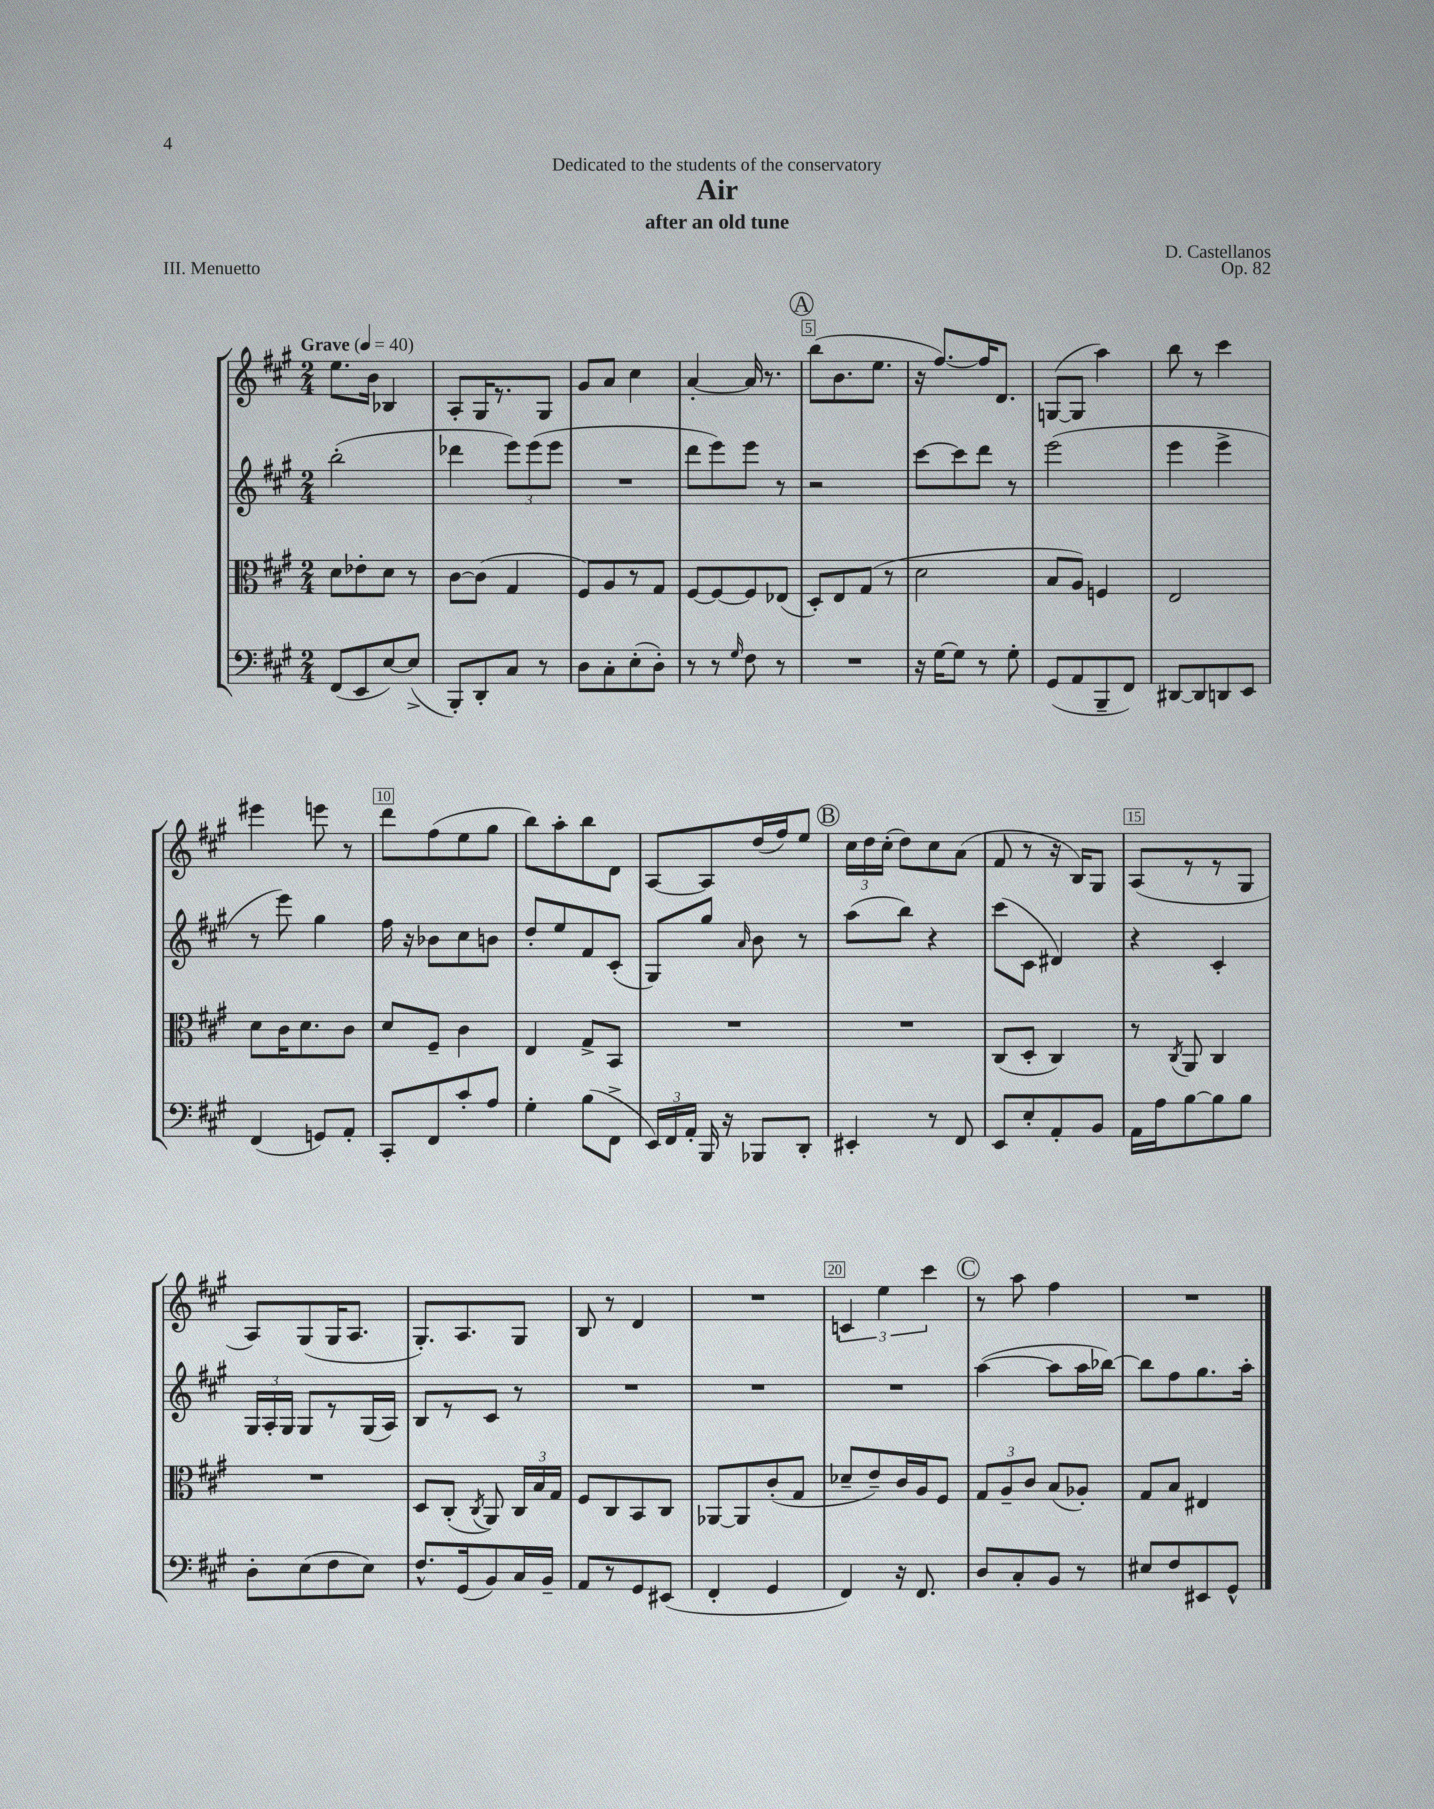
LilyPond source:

\header { title = "Air" composer = "D. Castellanos" subtitle = "after an old tune" dedication = "Dedicated to the students of the conservatory" opus = "Op. 82" piece = "III. Menuetto" }
<<
\new StaffGroup <<
\new Staff = "s0" {
    \clef treble \key a \major \numericTimeSignature \time 2/4 \tempo "Grave" 4 = 40
    \autoBeamOff e''8.[ b'16] bes4 |
    a8[-. gis16 r8. gis8] |
    gis'8[ a'8] cis''4 |
    a'4~-. a'16 r8. |
    \mark \markup { \circle "A" } b''8[( b'8. e''8.] |
    r16 fis''8.[~) fis''16 d'8.] |
    g8[~( g8] a''4) |
    b''8 r8 cis'''4 |
    eis'''4 e'''8 r8 |
    d'''8[ fis''8( e''8 gis''8] |
    b''8[) a''8-. b''8 d'8] |
    a8[~ a8 d''16( fis''16) e''8] |
    \mark \markup { \circle "B" } \tuplet 3/2 { cis''16[ d''16 cis''16]-.( } d''8[) cis''8 a'8]( |
    fis'8 r8 r16 b16[) gis8] |
    a8[( r8 r8 gis8] |
    a8[) gis8( gis16 a8.] |
    gis8.[-.) a8. gis8] |
    b8 r8 d'4 |
    R2 |
    \tuplet 3/2 { c'4 e''4 cis'''4 } |
    \mark \markup { \circle "C" } r8 a''8 fis''4 |
    R2 \bar "|." |
}
\new Staff = "s1" {
    \clef treble \key a \major \numericTimeSignature \time 2/4
    \autoBeamOff b''2-.( |
    des'''4 \tuplet 3/2 { e'''8[) e'''8( e'''8] } |
    R2 |
    d'''8[ e'''8) e'''8] r8 |
    \mark \markup { \circle "A" } r2 |
    cis'''8[~ cis'''8 d'''8] r8 |
    e'''2( |
    e'''4 e'''4-> |
    r8 e'''8) gis''4 |
    fis''16 r16 bes'8[ cis''8 b'8] |
    d''8[-. e''8 fis'8 cis'8]-.( |
    gis8[) gis''8] \grace { a'16 } b'8 r8 |
    \mark \markup { \circle "B" } a''8[( b''8]) r4 |
    cis'''8[( cis'8] dis'4) |
    r4 cis'4-. |
    \tuplet 3/2 { gis16[ a16-. gis16] } gis8[ r8 gis16( a16]) |
    b8[ r8 cis'8] r8 |
    R2 |
    R2 |
    R2 |
    \mark \markup { \circle "C" } a''4~( a''8[ a''16 bes''16]~) |
    bes''8[ fis''8 gis''8. a''16]-. \bar "|." |
}
\new Staff = "s2" {
    \clef alto \key a \major \numericTimeSignature \time 2/4
    \autoBeamOff d'8[ ees'8-. d'8] r8 |
    cis'8[~ cis'8]( gis4 |
    fis8[) a8 r8 gis8] |
    fis8[~ fis8~ fis8 ees8]( |
    \mark \markup { \circle "A" } d8[-.) e8 gis8]( r8 |
    d'2 |
    b8[ a8]) f4 |
    e2 |
    d'8[ cis'16 d'8. cis'8] |
    d'8[ fis8]-- cis'4 |
    e4 gis8[-> b,8] |
    R2 |
    \mark \markup { \circle "B" } R2 |
    cis8[( d8]-. cis4) |
    r8 \acciaccatura { cis8 } a,8 cis4 |
    R2 |
    d8[ cis8]-.( \acciaccatura { cis8 } a,8) \tuplet 3/2 { cis16[ b16 gis16] } |
    fis8[ cis8 b,8 cis8] |
    aes,8[~ aes,8 cis'8-.( gis8] |
    des'8[-- e'8--) cis'16 a16 fis8] |
    \mark \markup { \circle "C" } \tuplet 3/2 { gis8[ a8-- cis'8] } b8[( aes8]-.) |
    gis8[ b8] eis4 \bar "|." |
}
\new Staff = "s3" {
    \clef bass \key a \major \numericTimeSignature \time 2/4
    \autoBeamOff fis,8[( e,8 e8~) e8]->( |
    b,,8[-.) d,8-. cis8] r8 |
    d8[ cis8-. e8-.( d8]-.) |
    r8 r8 \grace { gis16 } fis8 r8 |
    \mark \markup { \circle "A" } R2 |
    r16 gis16[~ gis8] r8 gis8-. |
    gis,8[( a,8 b,,8-- fis,8]) |
    dis,8[~ dis,8 d,8 e,8] |
    fis,4( g,8[) a,8]-. |
    cis,8[-. fis,8 cis'8-. a8] |
    gis4-. b8[( fis,8]-> |
    \tuplet 3/2 { e,16[) fis,16 a,16]-. } b,,16 r16 bes,,8[ d,8]-. |
    \mark \markup { \circle "B" } eis,4-. r8 fis,8 |
    e,8[ e8-. a,8-. b,8] |
    a,16[ a16 b8~ b8 b8] |
    d8[-. e8( fis8 e8]) |
    fis8.[-^ gis,16( b,8) cis16 b,16]-- |
    a,8[ r8 gis,8 eis,8]( |
    fis,4-. gis,4 |
    fis,4) r16 fis,8. |
    \mark \markup { \circle "C" } d8[ cis8-. b,8] r8 |
    eis8[ fis8 eis,8 gis,8]-^ \bar "|." |
}
>>
>>
\layout { \context { \Score \override BarNumber.break-visibility = ##(#f #t #t) barNumberVisibility = #(every-nth-bar-number-visible 5) \override BarNumber.stencil = #(make-stencil-boxer 0.1 0.3 ly:text-interface::print) } }
